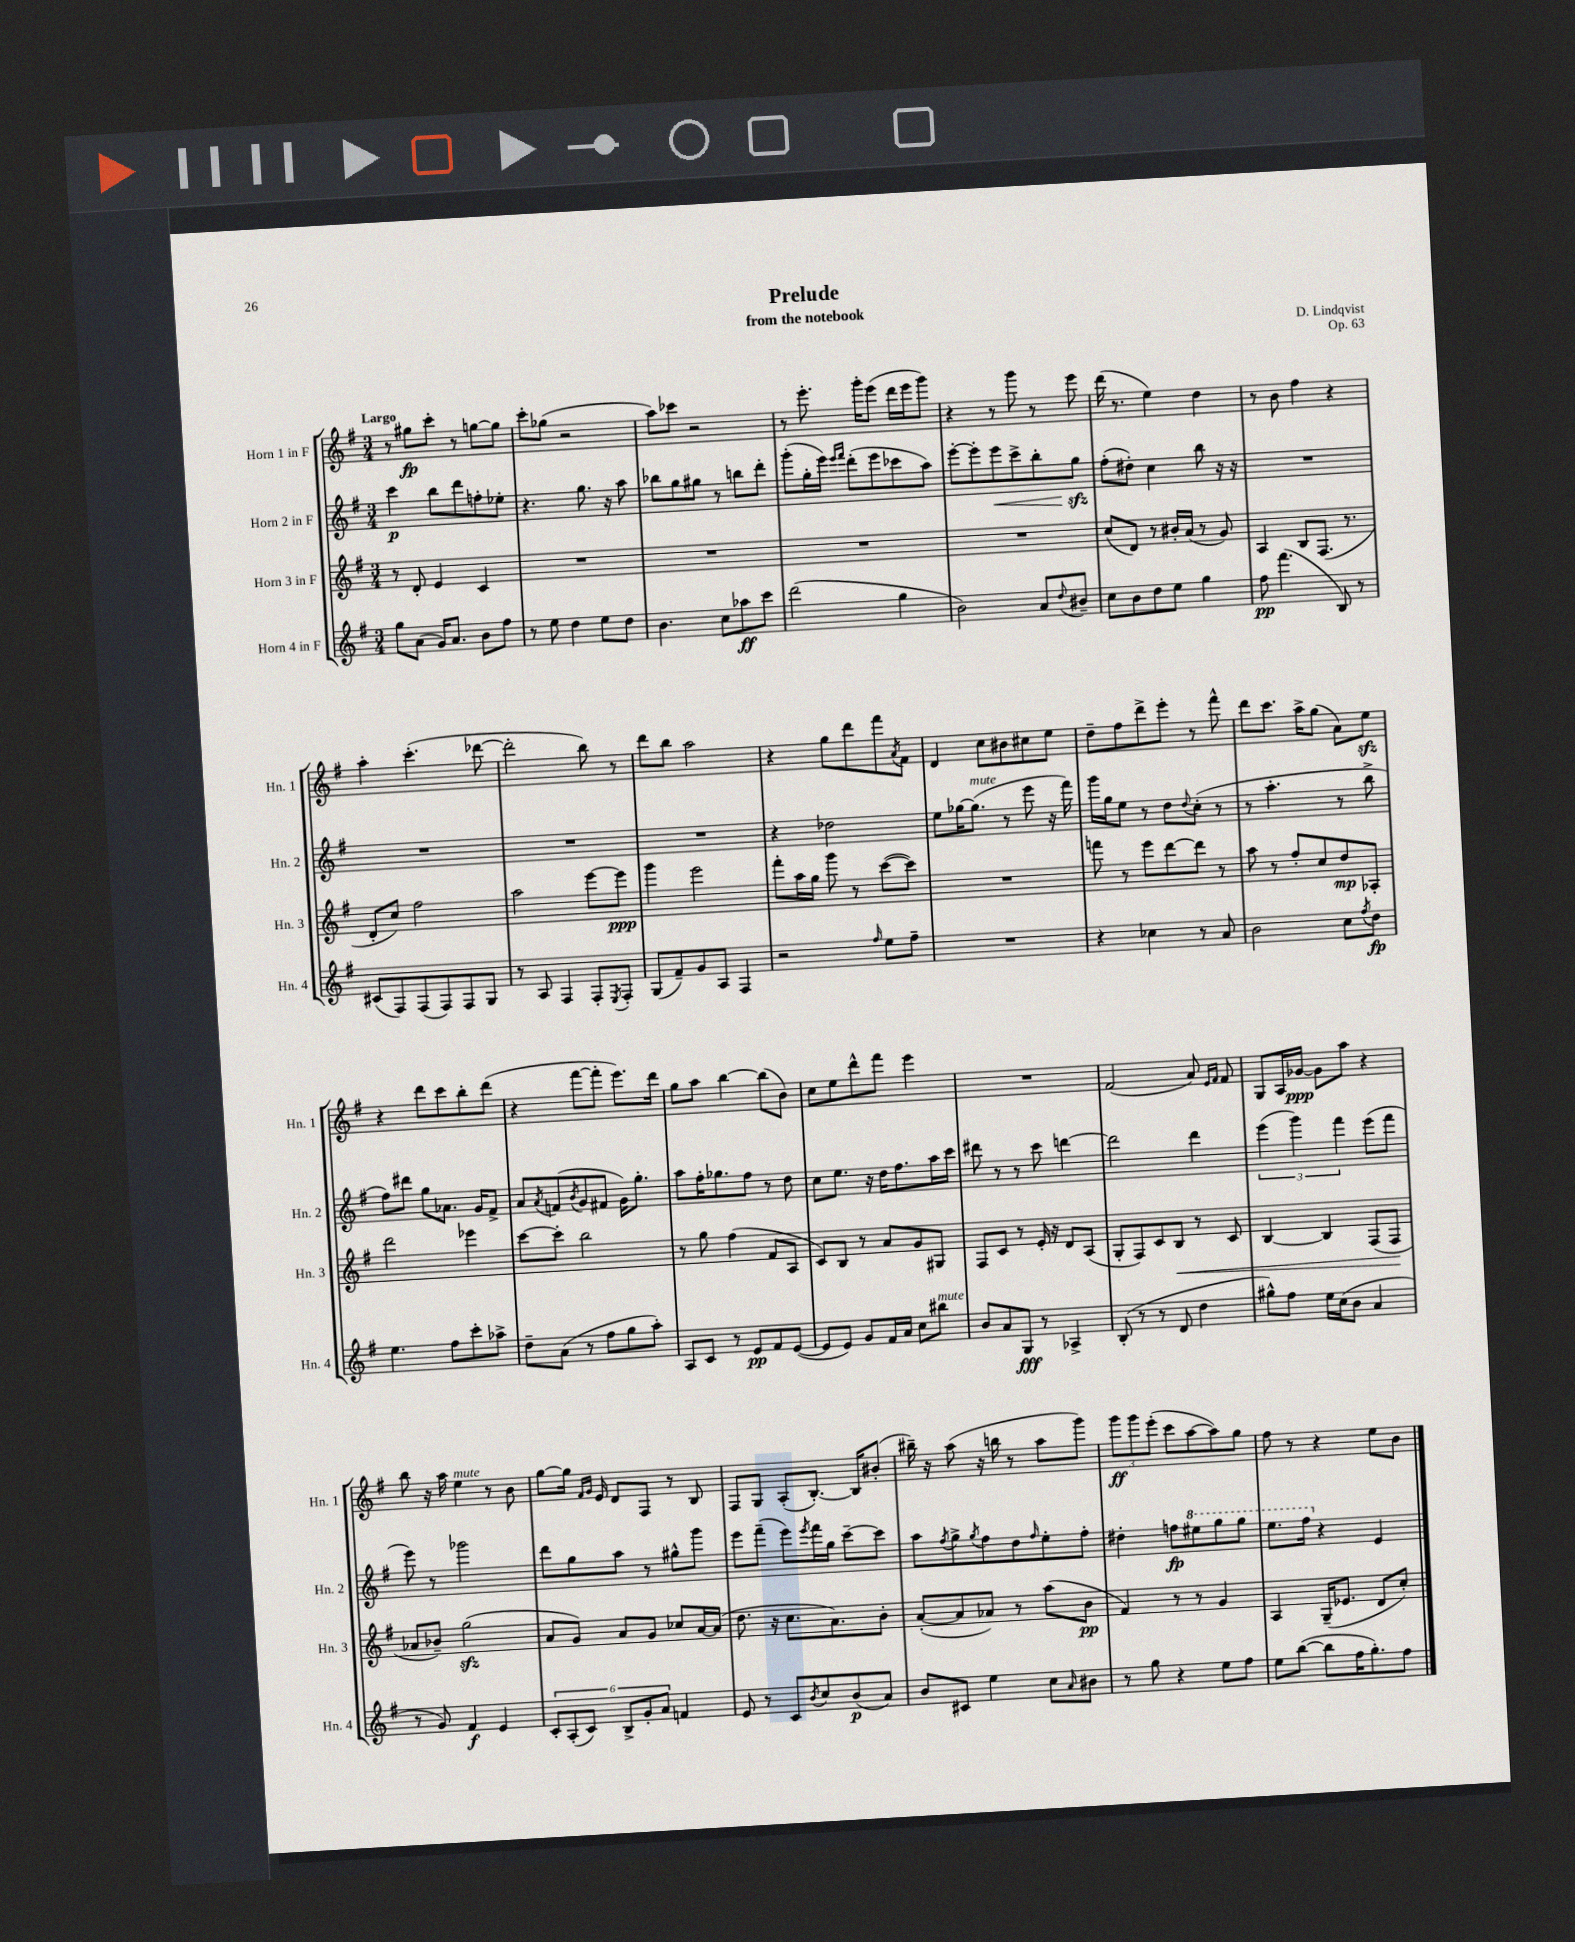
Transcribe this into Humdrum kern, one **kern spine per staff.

**kern	**kern	**kern	**kern
*staff4	*staff3	*staff2	*staff1
*clefG2	*clefG2	*clefG2	*clefG2
*k[f#]	*k[f#]	*k[f#]	*k[f#]
*M3/4	*M3/4	*M3/4	*M3/4
8gg\L	8r	4ccc\	8r
(8a\J	8d'/	.	8gg#\L
16g/LK)	4e/	8bb\L	8ccc'\J
8.a/J	.	.	.
.	.	8ddd\	8r
8b\L	4c/	8ff'\	[8gg\L
8ff#\J	.	8ee-'\J	8gg\]J
=	=	=	=
8r	2.r	4.r	8ccc'\L
8ee\	.	.	(8gg-\J
4dd\	.	.	2r
.	.	8.gg\	.
8ee\L	.	.	.
.	.	16r	.
8dd\J	.	8aa\	.
=	=	=	=
4.b\	2.r	8bb-\L	8aa\L)
.	.	8gg\	8ccc-\J
.	.	8gg#\J	2r
8cc\L	.	8r	.
8aa-\	.	8bb\L	.
8ccc\J	.	8ddd'\J	.
=	=	=	=
(2ddd\	2.r	(8ggg'\L	8r
.	.	16gg'\L	8.eee'\
.	.	16eee\JJ)	.
.	.	16qqeee/LL	.
.	.	16qqfff#/JJ	.
.	.	(8ddd'\L	.
.	.	.	16ggg'\LK
.	.	8eee\	(8eee\J
4gg\	.	8ccc-\	16ddd\LL
.	.	.	16eee\J
.	.	8aa\J)	8ggg\J)
=	=	=	=
2b\)	2.r	[8eee'\L	4r
.	.	8eee'\]	.
.	.	8eee\	8r
.	.	8ccc^\	8ggg\
8a/L	.	8bb'\	8r
8qqdd/	.	.	.
8b#~/J	.	8gg\J	8eee\
=	=	=	=
8cc\L	(8cc/L	(8ff#'\L	(16ddd\
.	.	.	8.r
8b\	8d/J)	8dd#'\J)	.
8dd\	8r	4cc\	4ee\)
8ee\J	16b#'/LL	.	.
.	(16a/JJ	.	.
4gg\	8r	8bb\	4dd\
.	8g/)	16r	.
.	.	16r	.
=	=	=	=
8ff#\	4A/	2.r	8r
(4.fff#\	.	.	8b\
.	8B/L	.	4ff#\
.	(8.F#/J	.	.
8B/)	.	.	4r
.	8.r	.	.
8r	.	.	.
=	=	=	=
(8c#/L	8d'/L	2.r	4aa'\
8F#/)	8cc/J)	.	.
(8F#/	2ff#\	.	(4.ccc'\
8F#/)	.	.	.
8F#/	.	.	.
8G/J	.	.	[8ddd-\
=	=	=	=
8r	2aa\	2.r	2ddd-'\]
8A/	.	.	.
4F#/	.	.	.
8F#'/L	[8eee\L	.	8bb\)
8qE/	.	.	.
8F#'/J	8eee\]J	.	8r
=	=	=	=
(8G/L	4ggg\	2.r	8ddd\L
8f#~/)	.	.	8bb\J
8g/	2eee\	.	2aa\
8A/J	.	.	.
4F#/	.	.	.
=	=	=	=
2r	8fff#'\L	4r	4r
.	16aa\L	.	.
.	16gg\JJ	.	.
.	8ggg\	2dd-\	8gg\L
.	8r	.	8ddd\
16qqff#/	.	.	.
8ee\L	([8ccc\L	.	8fff#\
.	.	.	8qa/
8ff#~\J	8ccc\]J)	.	8f#\J
=	=	=	=
2.r	2.r	8ee\L	4d/
.	.	[16gg-\K	.
.	.	(8.gg-\]J	.
.	.	.	8cc\L
.	.	8r	8b#\
.	.	8eee\	8cc#\
.	.	16r	8ee\J
.	.	16fff#\)	.
=	=	=	=
4r	8fff\	16ggg\LL	8dd~\L
.	.	16gg\J	.
.	8r	8ee\J	8ff#\
4cc-\	8eee\L	8r	8ddd^\
.	[8ddd\	8dd\L	8eee'\J
.	.	8qqdd/	.
8r	8ddd\]J	(8cc'\J	8r
8a/	8r	8r	8fff#^^\
=	=	=	=
2b\	8aa\	8r	8ddd\L
.	8r	4.aa'\	8.ccc\J
.	8ff#'/L	.	.
.	.	.	16aa^\LK
.	8cc/	.	(8gg\J
8cc\L	8dd/	8r	8a\L)
8qff#/	.	.	.
8dd\J	8A-'/J	8bb^\	8ee\J
=	=	=	=
4.ee\	2ddd\	8ff#\L)	4r
.	.	8ddd#\J	.
.	.	8gg\L	8ddd\L
8ff#\L	.	8.a-\J	8ccc\
8ccc'\	4eee-\	.	8bb'\
.	.	16g/LK	.
8aa-^\J	.	8f#^/J	(8ddd\J
=	=	=	=
8dd~\L	[8ccc\L	8a/L	4r
.	.	8qa/	.
(8a\J	8ccc'\]J	(8f/	.
.	.	8qb/	.
8r	2bb\	8g/	[8fff#\L
8ff#\L	.	8f#/J	8fff#'\]J
8gg\	.	16g\LK)	8.eee\L)
.	.	8.gg'\J	.
8aa'\J)	.	.	.
.	.	.	16ddd\Jk
=	=	=	=
8A/L	8r	8aa\L	8gg\L
8c/J	8gg\	16ff#'\K	8aa\J
.	.	8.gg-\	.
8r	(4ff#\	.	[4bb\
8e/L	.	8ff#\J	.
8f#/	8f#/L	8r	(8bb\]L
([8e/J	8A/J	8dd\	8b\J)
=	=	=	=
8e/]L	8c/L)	8cc\L	8cc\L
8e/J)	8B/J	8.ee\J	8ee\
8g/L	8r	.	8ddd^^\
.	.	16r	.
16f#/L	8a/L	16dd\LK	8fff#\J
16a/JJ	.	8.ff#\	.
8cc\L	8g/	.	4eee\
8bb#\J	8G#/J	16aa\L	.
.	.	16ccc\JJ	.
=	=	=	=
8b/L	8F#/L	8ddd#\	2.r
8a/	8c/J	8r	.
8G/J	8r	8r	.
8r	16e'/	8ccc\	.
.	16r	.	.
4A-^/	8d/L	[4ddd\	.
.	(8A/J	.	.
=	=	=	=
(8B'/	8G'/L	2ddd\]	(2f#/
8r	8F#/)	.	.
8r	8c/	.	.
8d/	8B/J	.	.
4dd\	8r	4ddd\	8a/)
.	.	.	16qqe/LL
.	.	.	16qqf#/JJ
.	8c/	.	8f#/
=	=	=	=
8gg#^^\L)	[4B/	(6eee\	8G/L
8ff#\J	.	.	16A/L
.	.	6ggg\)	.
.	.	.	[16g-/JJ
16ee\LL	4B/]	.	8g-\]L
(16cc\J	.	.	.
.	.	6fff#\	.
8b\J	.	.	8aa\J
4a/	(8F#/L	(8eee\L	4r
.	8F#/J	8fff#\J	.
=	=	=	=
8r	8a-/L	8eee\)	8bb\
8g/)	8b-~/J)	8r	16r
.	.	.	16aa\
4f#/	(2gg\	2ggg-\	4ee\
4e/	.	.	8r
.	.	.	8b\
=	=	=	=
12c'/L	8a/L	8ddd\L	[8gg\L
(12A'/	.	.	.
.	8g/J)	8gg\	16gg\]Jk
12c/J)	.	.	.
.	.	.	16qqf#/LL
.	.	.	16qqg/JJ
.	.	.	16e/
12B^/L	8a/L	8aa\J	8d/L
12g'/	.	.	.
.	8g/J	8r	8F#/J
12a/J	.	.	.
4f/	8cc-/L	8gg#^^\L	8r
.	[16a/L	8ggg\J	8B/
.	(16a/]JJ	.	.
=	=	=	=
8e/	8.dd\	8eee\L	8F#/L
8r	.	(8fff#~\J	8G/J
.	16r	.	.
8c/L	8.cc\L	8eee\L)	(8A'/L
8qb/	.	8qeee/	.
8cc/	.	16fff#\L	[8.B'/J)
.	8.a\)	16gg\JJ	.
(8b/	.	[8ccc~\L	.
.	.	.	16B/]LK
8a/J)	8b'\J	8ccc\]J	(8b#'/J
=	=	=	=
8b/L	([8a'/L	8aa\L	16bb#~\)
.	.	.	16r
.	.	8qff#/	.
8c#/J	8a/]	8gg^\	(8aa\
.	.	8qgg/	.
4ee\	8a-/J)	8ff#\	16r
.	.	.	16bb\
.	8r	8dd\	8r
.	.	16qqff#/	.
8cc\L	(8aa\L	8ee'\	8aa\L
16qqa/	.	.	.
8b#\J	8b\J	8ff#'\J	8ggg\J)
=	=	=	=
8r	4f#/)	4dd#'\	12ggg\L
.	.	.	12ggg\
8gg\	.	.	.
.	.	.	(12eee'\J
4r	8r	8ff\L	8ccc\L
.	8r	8eee#\	[8aa\
8ee\L	4g/	8ggg\	8aa\])
8ff#\J	.	8ggg\J	8gg\J
=	=	=	=
8ee\L	4A/	8.eee\L	8ff#\
([8bb\J	.	.	8r
.	.	16fff#\Jk	.
8bb\]L	(16G~/LK	4r	4r
.	8.e-/J	.	.
16ff#\K	.	.	.
8.gg'\)	.	.	.
.	8d/L	4e/	8ee\L
8ff#\J	8cc'/J)	.	8b\J
==	==	==	==
*-	*-	*-	*-
